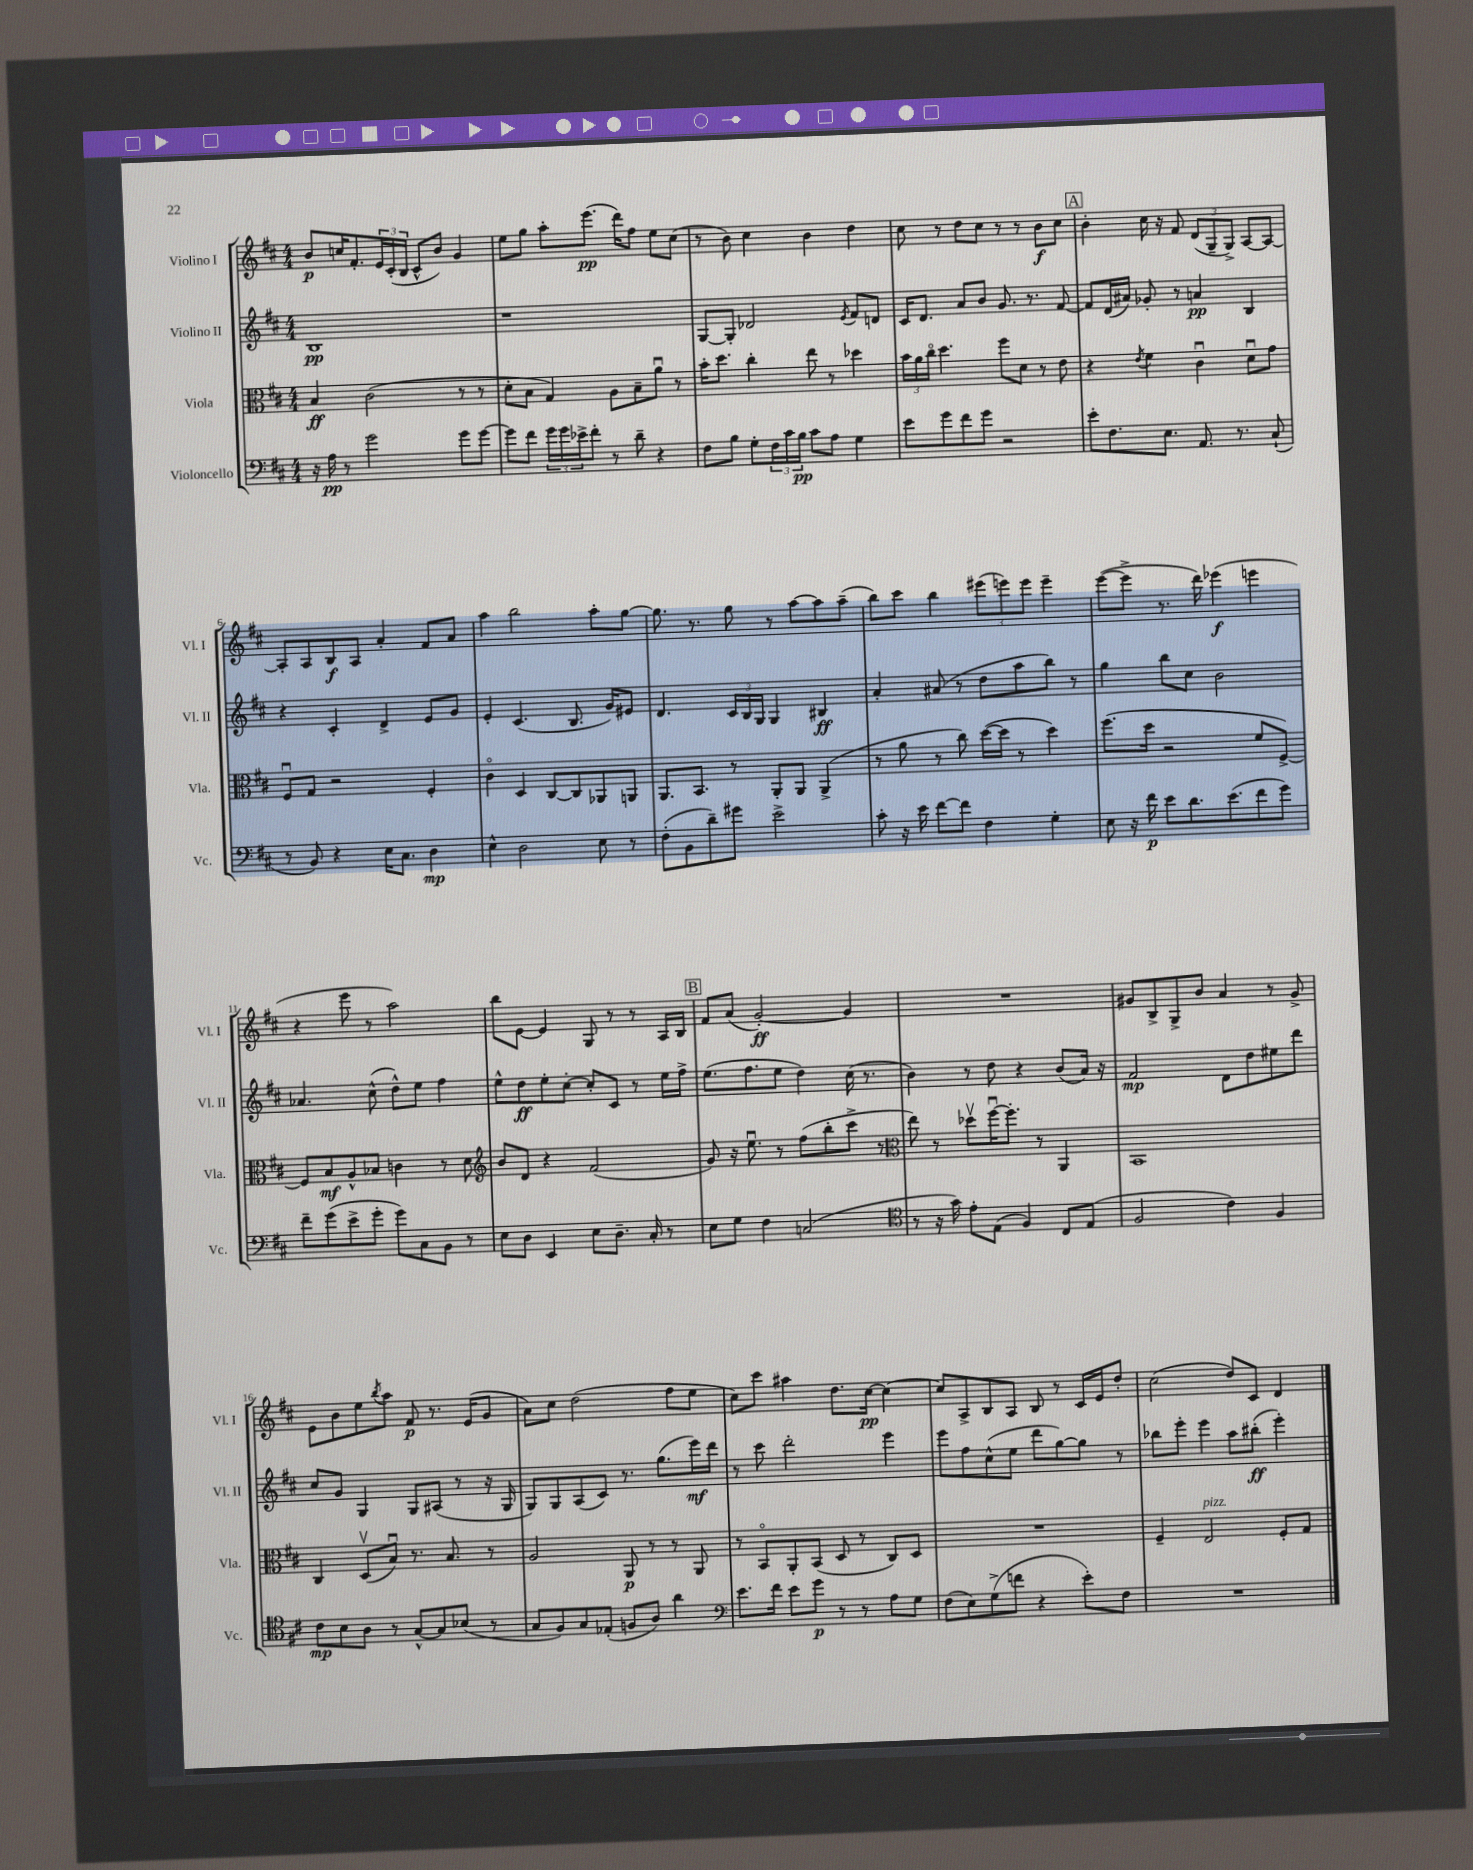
<<
\new StaffGroup <<
\new Staff = "s0" \with { instrumentName = "Violino I" shortInstrumentName = "Vl. I" } {
    \clef treble \key d \major \numericTimeSignature \time 4/4
    b'8\p c''16 fis'8.-. \tuplet 3/2 { e'16 cis'16-.( b16 } cis'8-^ b'8) g'4 |
    e''8 g''8 a''8-. e'''8.\pp( d'''16) fis''8 e''8 cis''8( |
    r8 b'8) cis''4 b'4 d''4 |
    cis''8 r8 d''8 cis''8 r8 r8 b'8\f cis''8 |
    \mark \markup { \box "A" } b'4-. cis''16 r16 fis'8 \tuplet 3/2 { d'8( g8-- g8->) } a8~ a8~ |
    a8-. a8 b8\f a8 a'4-. fis'8 a'8 |
    a''4 b''2 a''8-. g''8~ |
    g''8. r8. g''8 r8 a''8~ a''8 a''8--( |
    b''8) cis'''8 b''4 \tuplet 3/2 { eis'''8( e'''8) e'''8 } e'''4-- |
    e'''8~( e'''8-> r8. d'''16) ees'''4\f( e'''4 |
    r4 e'''8 r8 a''2) |
    b''8 e'8~ e'4 g8 r8 r8 a16 b16 |
    \mark \markup { \box "B" } fis'8 a'8( g'2~-.\ff) g'4 |
    R1 |
    gis'8 b8-> g8-> b'8 a'4 r8 gis'8-> |
    e'8 b'8 e''8 \acciaccatura { b''8 } a''8 fis'8\p r8. e'16( g'8 |
    a'8) cis''8 d''2( fis''8 e''8 |
    cis''8) cis'''8 ais''4 d''8. cis''16~\pp cis''4~ |
    cis''8 a8-> b8 a8 b8 r8 cis'16 e'16 d''8-. |
    cis''2( d''8) cis'8 d'4 \bar "|." |
}
\new Staff = "s1" \with { instrumentName = "Violino II" shortInstrumentName = "Vl. II" } {
    \clef treble \key d \major \numericTimeSignature \time 4/4
    b1\pp |
    r1 |
    g8~ g8-. des'2 \acciaccatura { e'8 } fis'8 d'8 |
    cis'16 d'8. a'8 b'8 g'8. r8. fis'8~ |
    \mark \markup { \box "A" } fis'8 d'16( ais'16) ges'8-. r8 a'4\pp b4 |
    r4 cis'4-. d'4-> e'8 g'8 |
    e'4-. cis'4.( b8. g'16) eis'8 |
    d'4. \tuplet 3/2 { cis'16 b16 g16 } g4 bis4\ff |
    a'4-. ais'8( r8 d''8 a''8 b''8) r8 |
    g''4 b''8 cis''8 b'2 |
    aes'4. cis''8-^( d''8-^) e''8 fis''4 |
    e''8-^ d''8\ff e''8-. cis''8~-. cis''8-. cis'8 r8 e''16 fis''16-> |
    \mark \markup { \box "B" } e''8.( fis''8. e''8 d''4) cis''16( r8. |
    b'4) r8 d''8 r4 b'8( a'16) r16 |
    fis'2\mp d'8 d''8 eis''8 d'''8 |
    cis''8 g'8 g4 g8 ais8( r8 r16 g16 |
    g8) g8 a8( cis'8) r8. g''8.( e'''16\mf) d'''16 |
    r8 cis'''8 d'''2-. e'''4 |
    e'''8 fis''8 cis''8-^( e''8 d'''8 g''8~) g''8 r8 |
    bes''8 e'''8-. e'''4 a''8 bis''8-.\ff( e'''4-.) \bar "|." |
}
\new Staff = "s2" \with { instrumentName = "Viola" shortInstrumentName = "Vla." } {
    \clef alto \key d \major \numericTimeSignature \time 4/4
    b4\ff cis'2( r8 r8 |
    d'8-. b8 g4) a8 b8-- a'8\downbow r8 |
    b'16-. d''8. cis''4-. e''8 r8 des''4 |
    \tuplet 3/2 { b'16 a'16 cis''16\flageolet } d''4. fis''8 d'8 r8 e'8 |
    \mark \markup { \box "A" } r4 \acciaccatura { e'8 } fis'4 cis'4\downbow d'8\downbow g'8 |
    fis8\downbow g8 r2 fis4-. |
    cis'4\flageolet d4 cis8~ cis8 aes,8 a,8 |
    a,8. b,8. r8 a,8-. a,8 a,4->( |
    r8 a'8 r8 cis''8) d''16~( d''16 r8 d''4) |
    fis''8.( d''16 r2 fis'8 fis8~->) |
    fis8 b8\mf a8-^ bes8 c'4 r8 d'8 |
    \clef treble b'8 d'8 r4 fis'2( |
    \mark \markup { \box "B" } g'8) r16 e''8.\downbow r8 fis''8( b''8-. cis'''8-> r8 |
    \clef alto e''8) r8 des''8\upbow fis''16~\downbow fis''8.-. r8 a,4 |
    b,1 |
    cis4 d8\upbow( b8\downbow) r8. b8. r8 |
    a2 a,8\p r8 r8 a,8 |
    r8 b,8\flageolet a,8-. b,8( d8 r8 cis8) d8 |
    R1 |
    fis4-- e2^\markup { \italic "pizz." } fis8-. g8 \bar "|." |
}
\new Staff = "s3" \with { instrumentName = "Violoncello" shortInstrumentName = "Vc." } {
    \clef bass \key d \major \numericTimeSignature \time 4/4
    r16 a16\pp r8 g'2 g'8 g'8~ |
    g'8 fis'8 \tuplet 3/2 { g'16 g'16 ees'16-> } fis'8-. r8 d'8-- r4 |
    fis8 b8 g8-. \tuplet 3/2 { fis16 cis'16 b16\pp } cis'8 a8 g4 |
    e'8 g'8 fis'8 g'8 r2 |
    \mark \markup { \box "A" } e'8-. fis8. e8. a,8. r8. cis8-!( |
    r8 b,8) r4 e16 cis8. d4\mp |
    e4-^ d2 e8 r8 |
    fis8-.( b,8 d'8--) gis'8 e'2-> |
    cis'8-. r16 e'16 fis'8~ fis'8 fis4 g4-. |
    e8 r16 fis'16\p e'8 d'8. e'8.( fis'8 g'8) |
    fis'8-- g'8( e'8-> g'8-. g'8) cis8 b,8 r8 |
    e8 d8 e,4 e8 d8.-- cis16-. r8 |
    \mark \markup { \box "B" } e8 g8 fis4 c2( |
    \clef tenor r8 r16 g'16) e'8-. e8( fis4) cis8 e8( |
    fis2 cis'4) fis4 |
    cis'8\mp b8 a8 r8 g8~-^ g8 bes8( r8 |
    g8 fis8) g8 ees8-.( f8 a8) a'4 |
    \clef bass e'8. fis'16 e'8 g'8\p r8 r8 a8 g8 |
    fis8( e8) g8->( f'8 r4 e'8-.) fis8 |
    R1 \bar "|." |
}
>>
>>
